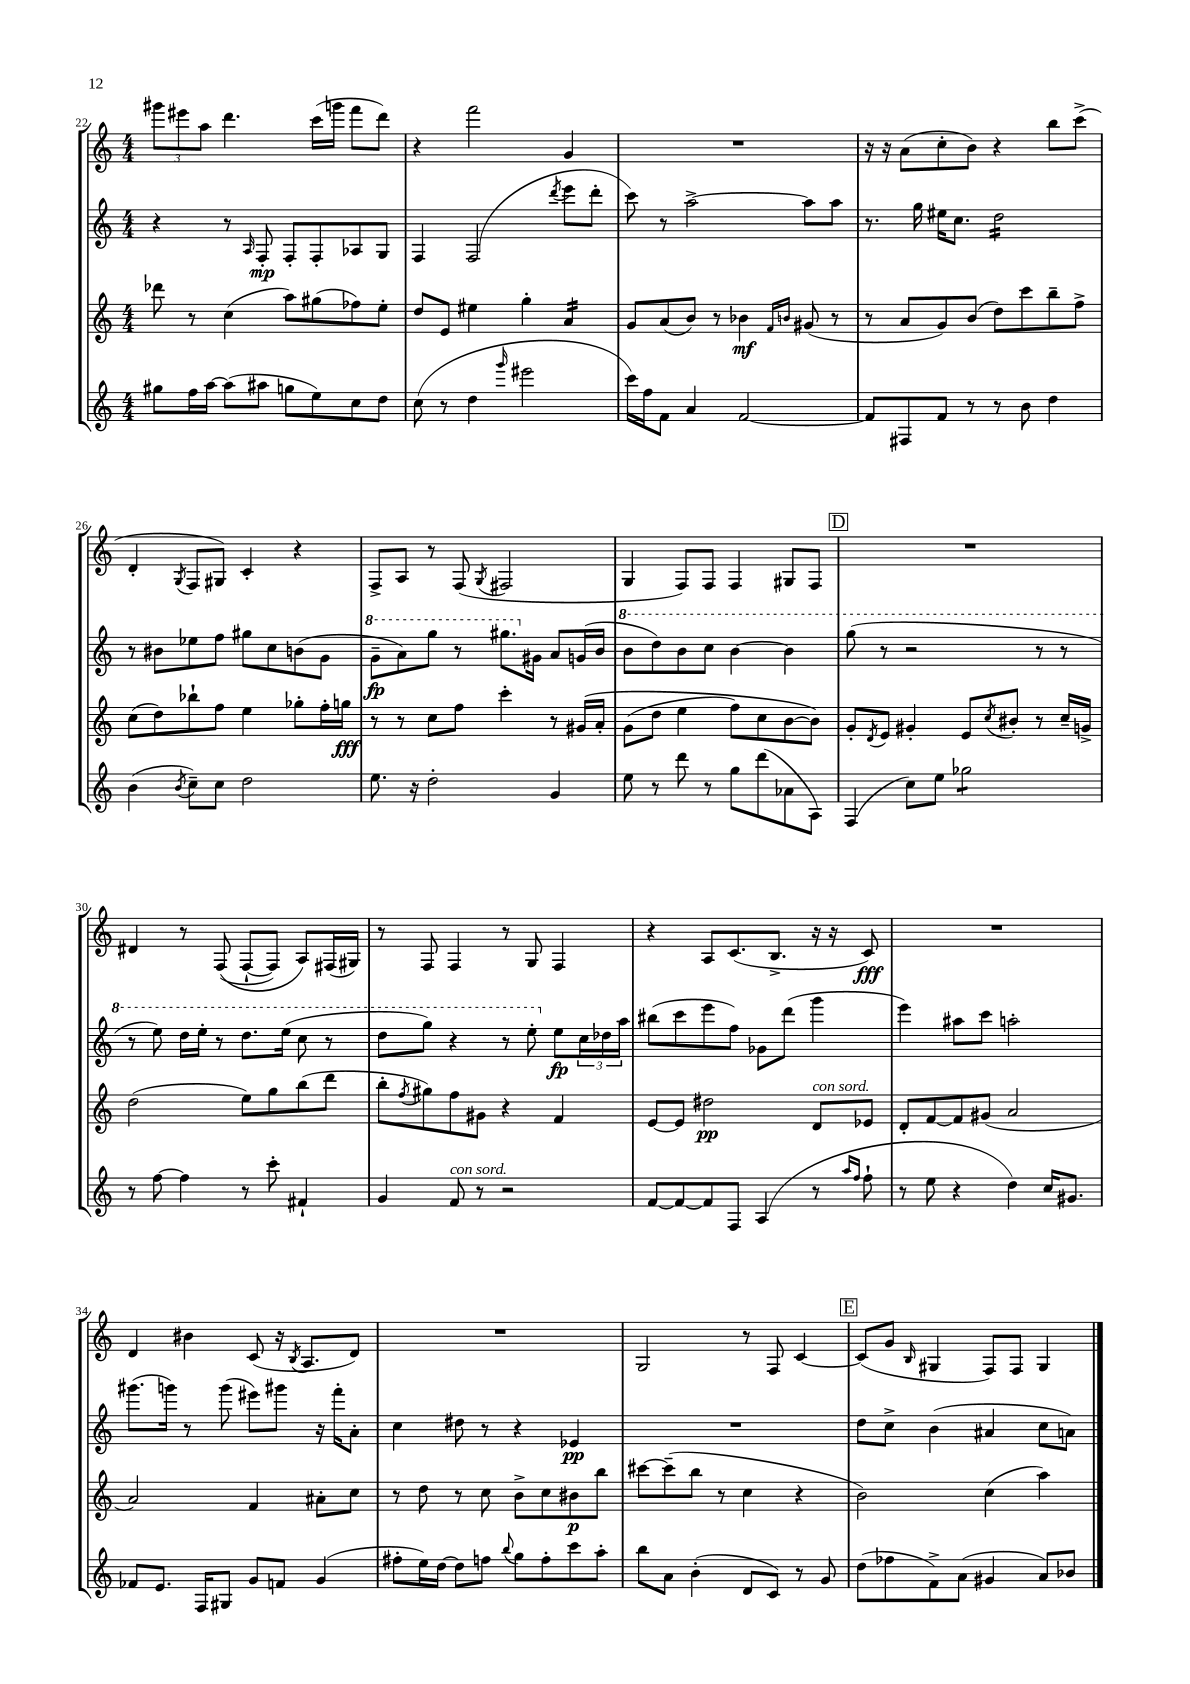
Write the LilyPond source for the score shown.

<<
\new StaffGroup <<
\new Staff = "s0" {
    \clef treble \key c \major \numericTimeSignature \time 4/4
    \tuplet 3/2 { gis'''8 eis'''8 a''8 } d'''4. c'''16( g'''16 f'''8 d'''8) |
    r4 f'''2 g'4 |
    R1 |
    r16 r16 a'8( c''8-. b'8) r4 b''8 c'''8->( |
    d'4-. \acciaccatura { g8 } f8 gis8) c'4-. r4 |
    f8-> a8 r8 f8( \acciaccatura { g8 } fis2 |
    g4 f8) f8 f4 gis8 f8 |
    \mark \markup { \box "D" } R1 |
    dis'4 r8 f8(\( f8~-! f8) a8\) fis16( gis16) |
    r8 f8 f4 r8 g8 f4 |
    r4 a8 c'8.( b8.-> r16 r16 c'8\fff) |
    R1 |
    d'4 bis'4 c'8( r16 \acciaccatura { b8 } a8. d'8) |
    R1 |
    g2 r8 f8 c'4~ |
    \mark \markup { \box "E" } c'8( g'8 \grace { b16 } gis4 f8) f8 gis4 \bar "|." |
}
\new Staff = "s1" {
    \clef treble \key c \major \numericTimeSignature \time 4/4
    r4 r8 \grace { a16 } f8-.\mp f8-. f8-. aes8 g8 |
    f4 f2( \acciaccatura { d'''8 } e'''8 d'''8-. |
    c'''8) r8 a''2~-> a''8 a''8 |
    r8. g''16 eis''16 c''8. d''2:16 |
    r8 bis'8 ees''8 f''8 gis''8 c''8 b'8( g'8 |
    \ottava #1 g''8--\fp a''8) g'''8 r8 gis'''8. \ottava #0 gis'16 a'8 g'16( b'16 |
    \ottava #1 b''8 d'''8) b''8 c'''8 b''4~ b''4 |
    \mark \markup { \box "D" } g'''8( r8 r2 r8 r8 |
    r8 e'''8) d'''16 e'''16-. r8 d'''8. e'''16( c'''8 r8 |
    d'''8 g'''8) r4 r8 e'''8-. \ottava #0 e''8\fp \tuplet 3/2 { c''16 des''16 a''16 } |
    bis''8( c'''8 e'''8 f''8) ges'8 d'''8( g'''4 |
    e'''4) ais''8 c'''8 a''2-. |
    gis'''8.( g'''16) r8 g'''8( eis'''8) gis'''8 r16 f'''16-. a'8-. |
    c''4 dis''8 r8 r4 ees'4\pp |
    R1 |
    \mark \markup { \box "E" } d''8 c''8-> b'4( ais'4 c''8 a'8) \bar "|." |
}
\new Staff = "s2" {
    \clef treble \key c \major \numericTimeSignature \time 4/4
    des'''8 r8 c''4( a''8) gis''8( fes''8) e''8-. |
    d''8 e'8 eis''4 g''4-. a'4:16 |
    g'8 a'8( b'8) r8 bes'4\mf \grace { f'16 b'16 } gis'8( r8 |
    r8 a'8 g'8) b'8( d''8) c'''8 b''8-- f''8-> |
    c''8( d''8) bes''8-! f''8 e''4 ges''8-. f''16-. g''16\fff |
    r8 r8 c''8 f''8 c'''4-. r8 gis'16\( a'16-. |
    g'8( d''8 e''4 f''8) c''8 b'8~ b'8\) |
    \mark \markup { \box "D" } g'8-. \acciaccatura { d'8 } e'8 gis'4-. e'8 \acciaccatura { c''8 } bis'8-. r8 c''16-- g'16-> |
    d''2( e''8) g''8 b''8( d'''8 |
    b''8-. \acciaccatura { f''8 } gis''8) f''8 gis'8 r4 f'4 |
    e'8~ e'8 dis''2\pp d'8^\markup { \italic "con sord." } ees'8 |
    d'8-. f'8~ f'8 gis'8( a'2 |
    a'2) f'4 ais'8-. c''8 |
    r8 d''8 r8 c''8 b'8-> c''8 bis'8\p b''8 |
    cis'''8~ cis'''8--( b''8 r8 c''4 r4 |
    \mark \markup { \box "E" } b'2) c''4( a''4) \bar "|." |
}
\new Staff = "s3" {
    \clef treble \key c \major \numericTimeSignature \time 4/4
    gis''8 f''16 a''16~ a''8( ais''8 g''8 e''8) c''8 d''8 |
    c''8( r8 d''4 \grace { g'''16 } eis'''2 |
    c'''16) f''16 f'8 a'4 f'2~ |
    f'8 fis8 f'8 r8 r8 b'8 d''4 |
    b'4( \acciaccatura { b'8 } c''8--) c''8 d''2 |
    e''8. r16 d''2-. g'4 |
    e''8 r8 d'''8 r8 g''8 d'''8( aes'8 a8) |
    \mark \markup { \box "D" } f4( c''8) e''8 ges''2:8 |
    r8 f''8~ f''4 r8 c'''8-. fis'4-! |
    g'4 f'8^\markup { \italic "con sord." } r8 r2 |
    f'8~ f'8~ f'8 f8 a4( r8 \grace { a''16 f''16 } f''8-! |
    r8 e''8 r4 d''4) c''16 gis'8. |
    fes'8 e'8. f16 gis8 g'8 f'8 g'4( |
    fis''8-. e''16) d''16~ d''8 f''8 \appoggiatura { b''8 } g''8 f''8-. c'''8 a''8-. |
    b''8 a'8 b'4-.( d'8 c'8) r8 g'8 |
    \mark \markup { \box "E" } d''8( fes''8 f'8->) a'8( gis'4 a'8) bes'8 \bar "|." |
}
>>
>>
\layout { \context { \Score currentBarNumber = #22 } }
